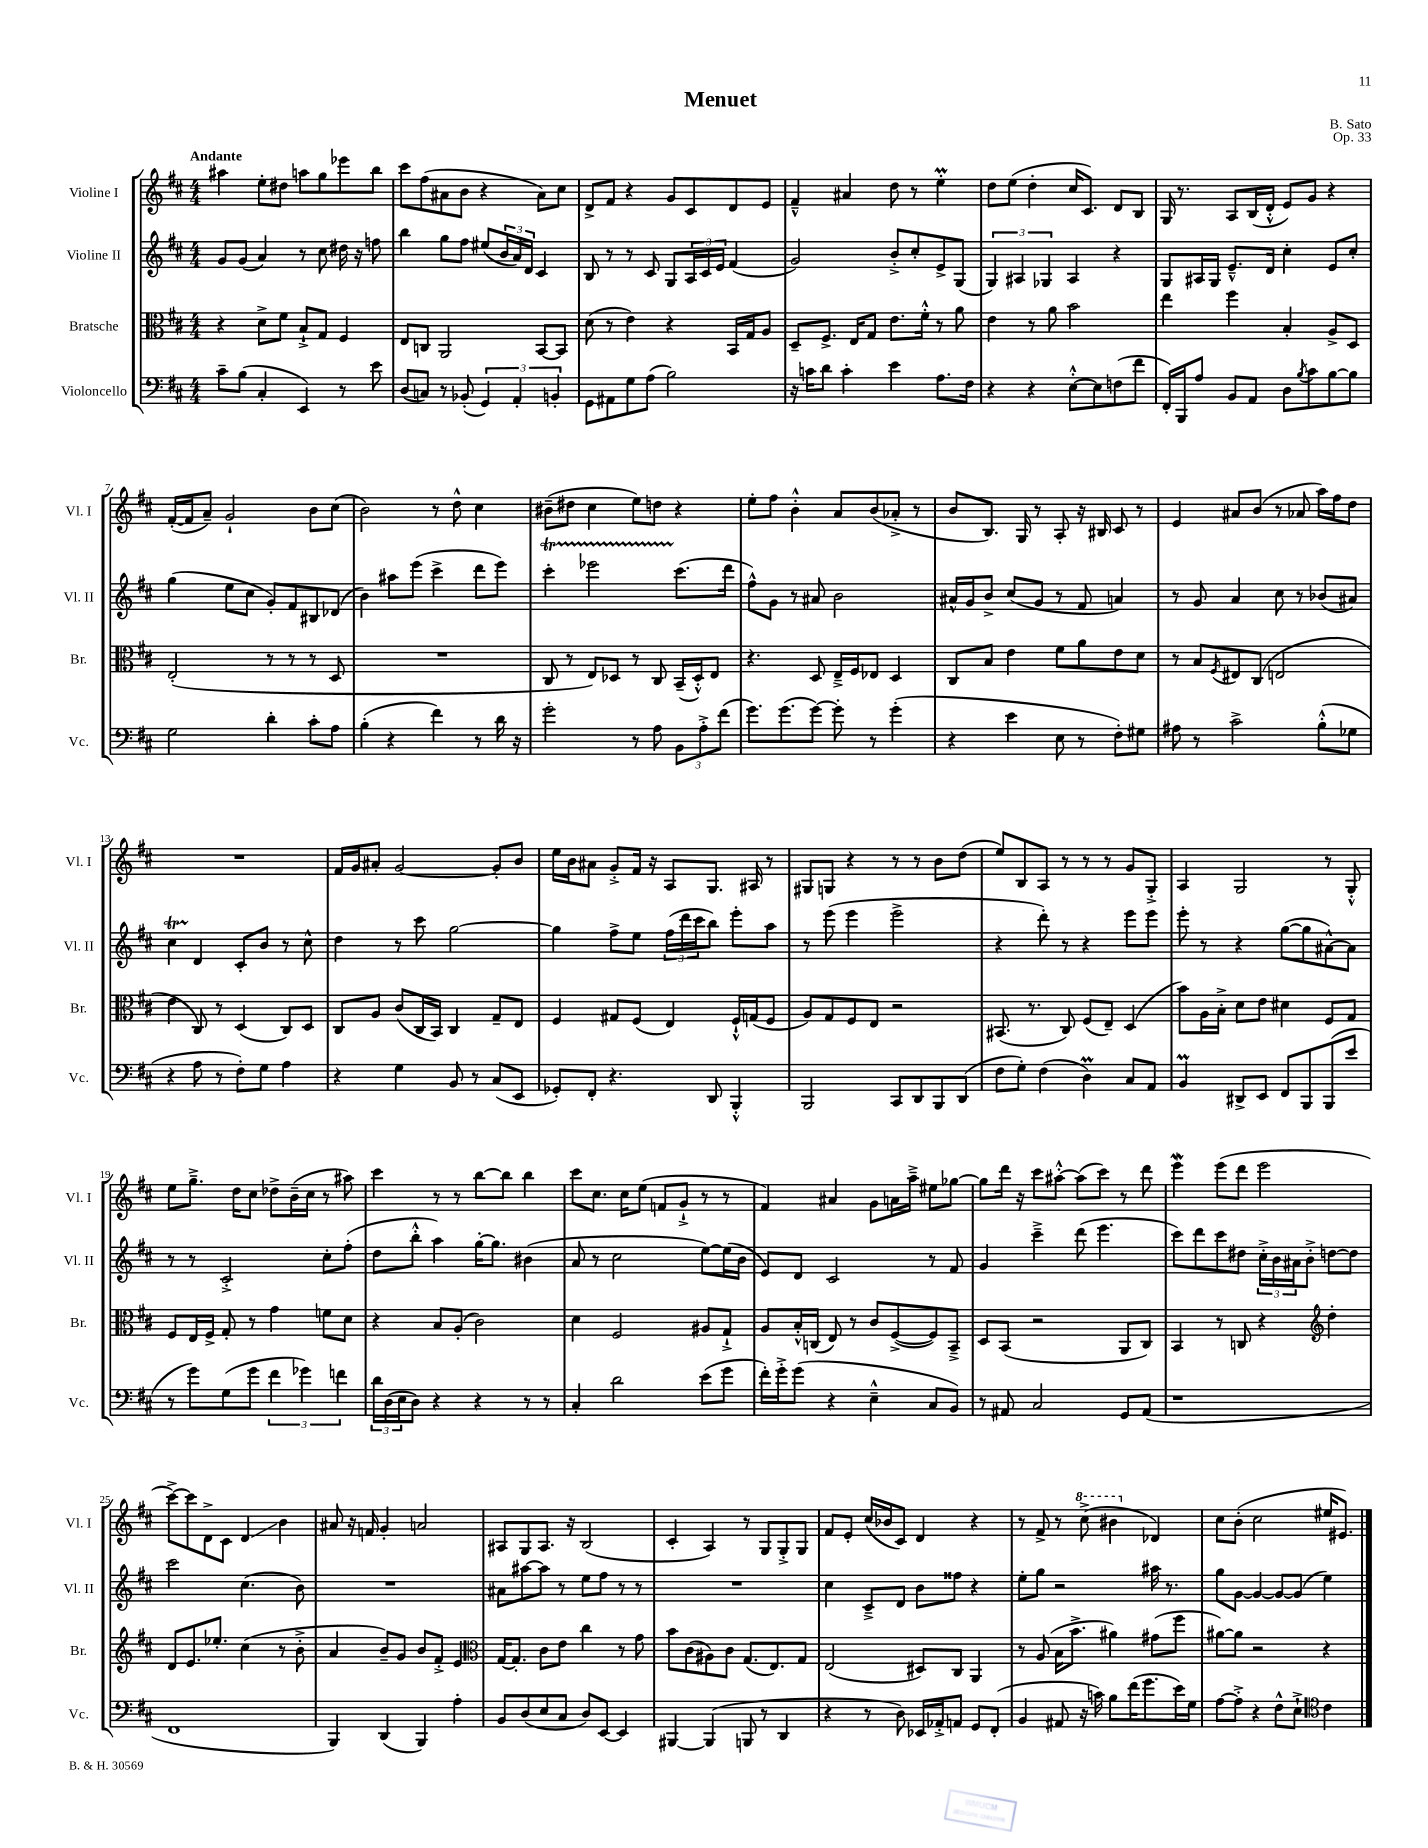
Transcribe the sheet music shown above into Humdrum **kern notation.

**kern	**kern	**kern	**kern
*staff4	*staff3	*staff2	*staff1
*clefF4	*clefC3	*clefG2	*clefG2
*k[f#c#]	*k[f#c#]	*k[f#c#]	*k[f#c#]
*M4/4	*M4/4	*M4/4	*M4/4
8c#~	4r	8g	4aa#
(8B	.	(8g	.
4C#'	8d^	4a)	8ee'
.	8f#	.	8dd#
4EE)	8B`^	8r	8aa
.	8G	8cc#	8gg
8r	4F#	16dd#	8eee-
.	.	16r	.
8e	.	8ff	8bb
=	=	=	=
(8D	8E	4bb	8ccc#
8C)	8C	.	(8ff#
8r	2AA	8gg	8a#
(8BB-'	.	8ff#	8b
6GG)	.	(8ee#	4r
.	.	24b	.
6AA'	.	24a)	.
.	.	24d	.
.	[8BB	4c#	8a#)
6BB'	.	.	.
.	8BB]	.	8cc#
=	=	=	=
8GG	(8d	8B	8d^
8AA#	8r	8r	8f#
8G	4e)	8r	4r
(8A	.	8c#	.
2B)	4r	8G	8g
.	.	24A	8c#
.	.	24c#	.
.	.	24e	.
.	16BB	(4f#	8d
.	16G	.	.
.	8A	.	8e
=	=	=	=
16r	8D~	2g)	4f#~^^
16c	.	.	.
8d	8.F#^	.	.
4c'	.	.	4a#
.	16E	.	.
.	8G	.	.
4e	8.e	8b'^	8dd
.	.	8cc#'	8r
.	16f#'^^	.	.
8.A	8r	8e^	4ee'
.	8a	(8G	.
16F#	.	.	.
=	=	=	=
4r	4e	6G)	8dd
.	.	.	(8ee
.	.	6A#	.
4r	8r	.	4dd'
.	.	6G-	.
.	8a	.	.
[8E'^^	2b	4A#	16cc#
.	.	.	8.c#)
8E]	.	.	.
(8F	.	4r	8d
8f#	.	.	8B
=	=	=	=
16FF#')	4ee	8G	16G
16BBB	.	.	8.r
8A	.	16A#	.
.	.	16G	.
8BB	4ff#	8.e~^^	8A
8AA	.	.	(16B
.	.	16d	16d'^^
8D	4B'	4cc#'	8e)
8qB	.	.	.
8c#	.	.	8g
[8B	8A^	8e	4r
8B]	8D	8cc#'	.
=	=	=	=
2G	(2E'	(4gg	([16f#'
.	.	.	16f#]
.	.	.	8a~)
.	.	8ee	2g`
.	.	8cc#	.
4d'	8r	8g')	.
.	8r	8f#	.
8c#'	8r	8B#	8b
8A	8D	(8d-	(8cc#
=	=	=	=
(4B'	1r	4b)	2b)
4r	.	8aa#	.
.	.	(8eee	.
4f#)	.	4ccc#^	8r
.	.	.	8dd^^
8r	.	8ddd	4cc#
16d	.	8eee)	.
16r	.	.	.
=	=	=	=
2g'	8C#	4ccc#'	(8b#~
.	8r	.	8dd#
.	8E)	2eee-	4cc#
.	8D-	.	.
8r	8r	.	8ee)
8A	8C#	.	8dd
12BB	(16BB~	(8.ccc#	4r
.	16D-'^^)	.	.
12A'^	.	.	.
.	8E	.	.
(12f#	.	.	.
.	.	16ddd	.
=	=	=	=
8.g)	4.r	8ff#^^)	8ee'
.	.	8g	8ff#
(8.g	.	.	.
.	.	8r	4b'^^
[8g)	8D	8a#	.
8g']	16E~^	2b	8a
.	16F#	.	.
8r	8E-	.	(8b
(4g'	4D	.	8a-'^
.	.	.	8r
=	=	=	=
4r	8C#	16a#^^	8b
.	.	16g	.
.	8B	8b^	8.B)
4e	4e	(8cc#	.
.	.	.	16G
.	.	8g	8r
8E	8f#	8r	8A'
8r	8a	8f#	16r
.	.	.	16B#
8F#')	8e	4a)	8c#
8G#	8d	.	8r
=	=	=	=
8A#	8r	8r	4e
8r	8B	8g	.
.	8qF#	.	.
2c#^	8E#	4a	8a#
.	(8C#	.	(8b
.	2E	8cc#	8r
.	.	8r	8a-
(8B'^^	.	(8b-	16aa)
.	.	.	16ff#
8G-	.	8a#)	8dd
=	=	=	=
4r	4e	4cc#	1r
8A	8C#)	4d	.
8r	8r	.	.
8F#')	(4D	8c#'	.
8G	.	8b	.
4A	8C#)	8r	.
.	8D	8cc#^^	.
=	=	=	=
4r	8C#	4dd	16f#
.	.	.	16g
.	8A	.	8a#'
4G	(8c#	8r	[2g
.	16C#	8ccc#	.
.	16BB)	.	.
8BB	4C#	[2gg	.
8r	.	.	.
(8C#	8G~	.	8g']
8EE	8E	.	8b
=	=	=	=
8GG-')	4F#	4gg]	16ee
.	.	.	16b
8FF#'	.	.	8a#
4.r	8G#	8ff#^	8g'^
.	(8F#	8ee	16f#
.	.	.	16r
.	4E)	(24ff#	8A
.	.	24ddd	.
.	.	24ccc#	.
8DD	.	8bb)	8.G
4BBB'^^	16F#`^^	8eee'	.
.	(16G	.	16A#
.	8F#	8aa	8r
=	=	=	=
2BBB	8A)	8r	8G#
.	8G	(8eee	8G
.	8F#	4eee	4r
.	8E	.	.
8CC#	2r	2eee^	8r
8DD	.	.	8r
8BBB	.	.	8b
(8DD	.	.	(8dd
=	=	=	=
8F#	(8.BB#	4r	8ee)
8G')	.	.	8B
.	8.r	.	.
(4F#	.	8ddd')	8A
.	8C#)	8r	8r
4D)	(8F#	4r	8r
.	8E~)	.	8r
8C#	(4D	8eee	8g
8AA	.	8eee	8G'^
=	=	=	=
4BB	8b)	8eee'	4A
.	16A	8r	.
.	16B'^	.	.
8DD#^	8d	4r	2G
8EE	8e	.	.
8FF#	4d#	([8gg	.
8BBB	.	8gg]	.
(8BBB	8F#	[8a#^^)	8r
8e	8G	8a#]	8G'^^
=	=	=	=
8r	8F#	8r	8ee
8g)	16E	8r	8.gg~^
.	16F#^	.	.
(8G	8G'	2c#'^	.
.	.	.	16dd
8g	8r	.	8cc#
6f#	4g	.	8dd-^
.	.	.	(16b~
6g-)	.	.	.
.	.	.	16cc#
.	8f	8cc#'	8r
6f	.	.	.
.	8d	(8ff#'	8aa#)
=	=	=	=
24d	4r	8dd	4ccc#
(24D	.	.	.
24E	.	.	.
8D)	.	8bb'^^	.
4r	8B	4aa)	8r
.	(8A'	.	8r
4r	2c#)	[16gg'	[8bb
.	.	8.gg]	.
.	.	.	8bb]
8r	.	(4b#	4bb
8r	.	.	.
=	=	=	=
4C#'	4d	8a	8ccc#
.	.	8r	8.cc#
2d	2F#	2cc#	.
.	.	.	16cc#
.	.	.	(8ee
.	.	.	8f
.	.	.	8g`^
(8e	8A#	[8ee)	8r
8g	8G`^	(16ee]	8r
.	.	16b	.
=	=	=	=
16f#')	8A	8e)	4f#)
16g'^	.	.	.
(8g	16B'^^	8d	.
.	(16C	.	.
4r	8E)	2c#	4a#
.	8r	.	.
4E~^^	8c#	.	8g
.	([8F#^	.	16a
.	.	.	16aa~^
8C#	8F#])	8r	8ee#
8BB)	8BB~^	8f#	[8gg-
=	=	=	=
8r	8D	4g	8gg-]
8AA#	(8BB	.	16ddd
.	.	.	16r
2C#	2r	4ccc#~^	8ccc#
.	.	.	[8aa#'^^
.	.	(8ddd	(8aa#]
.	.	4.eee	8ccc#)
8GG	8AA	.	8r
(8AA#	8C#)	.	8ddd
=	=	=	=
1r	4BB	8ccc#)	4eee
.	.	8ddd	.
.	8r	8ccc#	(8eee
.	8C	8dd#	8ddd
.	4r	24cc#'^	2eee
.	.	24b	.
.	.	24a#	.
.	.	8b'^	.
*	*clefG2	*	*
.	4dd'	[8dd	.
.	.	8dd]	.
=	=	=	=
1FF#	8d	2ccc#	[8ccc#^)
.	8.e	.	8ccc#]
.	.	.	8d^
.	8.ee-'	.	.
.	.	.	8c#
.	(4cc#	(4.cc#	4d
.	8r	.	4b
.	8b'^	8b)	.
=	=	=	=
4BBB)	4a	1r	8a#
.	.	.	16r
.	.	.	16f
(4DD	8b~)	.	4g'
.	8g	.	.
4BBB)	8b	.	2a
.	8f#'^	.	.
4A'	4e	.	.
=	=	=	=
*	*clefC3	*	*
8BB	[16G	8a#	8A#
.	8.G']	.	.
(8D	.	[8aa#	8G
8E	8c#	8aa#]	8.A#
8C#	8e	8r	.
.	.	.	16r
8D)	4cc#	8ee	(2B
[8EE	.	8ff#	.
4EE]	8r	8r	.
.	8g	8r	.
=	=	=	=
[4BBB#	8b	1r	4c#'
.	(8c#	.	.
(4BBB#]	8A#)	.	4A)
.	8c#	.	.
8BBB	(8.G	.	8r
8r	.	.	8G
.	8.E)	.	.
4DD	.	.	8G'^
.	8G	.	8G
=	=	=	=
4r	(2E	4cc#	8f#
.	.	.	8e'
8r	.	8c#~^	(16cc#
.	.	.	16b-
8D)	.	8d	8c#)
16EE-	8D#)	8b	4d
16AA-'^	.	.	.
8AA	8C#	8ff##	.
8GG	4AA	4r	4r
(8FF#'	.	.	.
=	=	=	=
4BB	8r	8ee'	8r
.	(8A	8gg	8f#^
8AA#	16B	2r	8r
.	8.b^	.	.
16r	.	.	(8ccc#^
16c)	.	.	.
8B	4a#)	.	4bb#
(16f#	.	.	.
8.g	.	.	.
.	(8g#	16aa#	4d-)
.	.	8.r	.
16e)	8ff#	.	.
16G	.	.	.
=	=	=	=
[8A	[8a#)	8gg	8cc#
8A'^]	8a#]	[8g	(8b'
4r	2r	4g_	2cc#
8F#^^	.	8g_	.
8E`^	.	(8g]	.
*clefC4	*	*	*
4c#	4r	4ee)	16ee#
.	.	.	8.e#)
==	==	==	==
*-	*-	*-	*-
